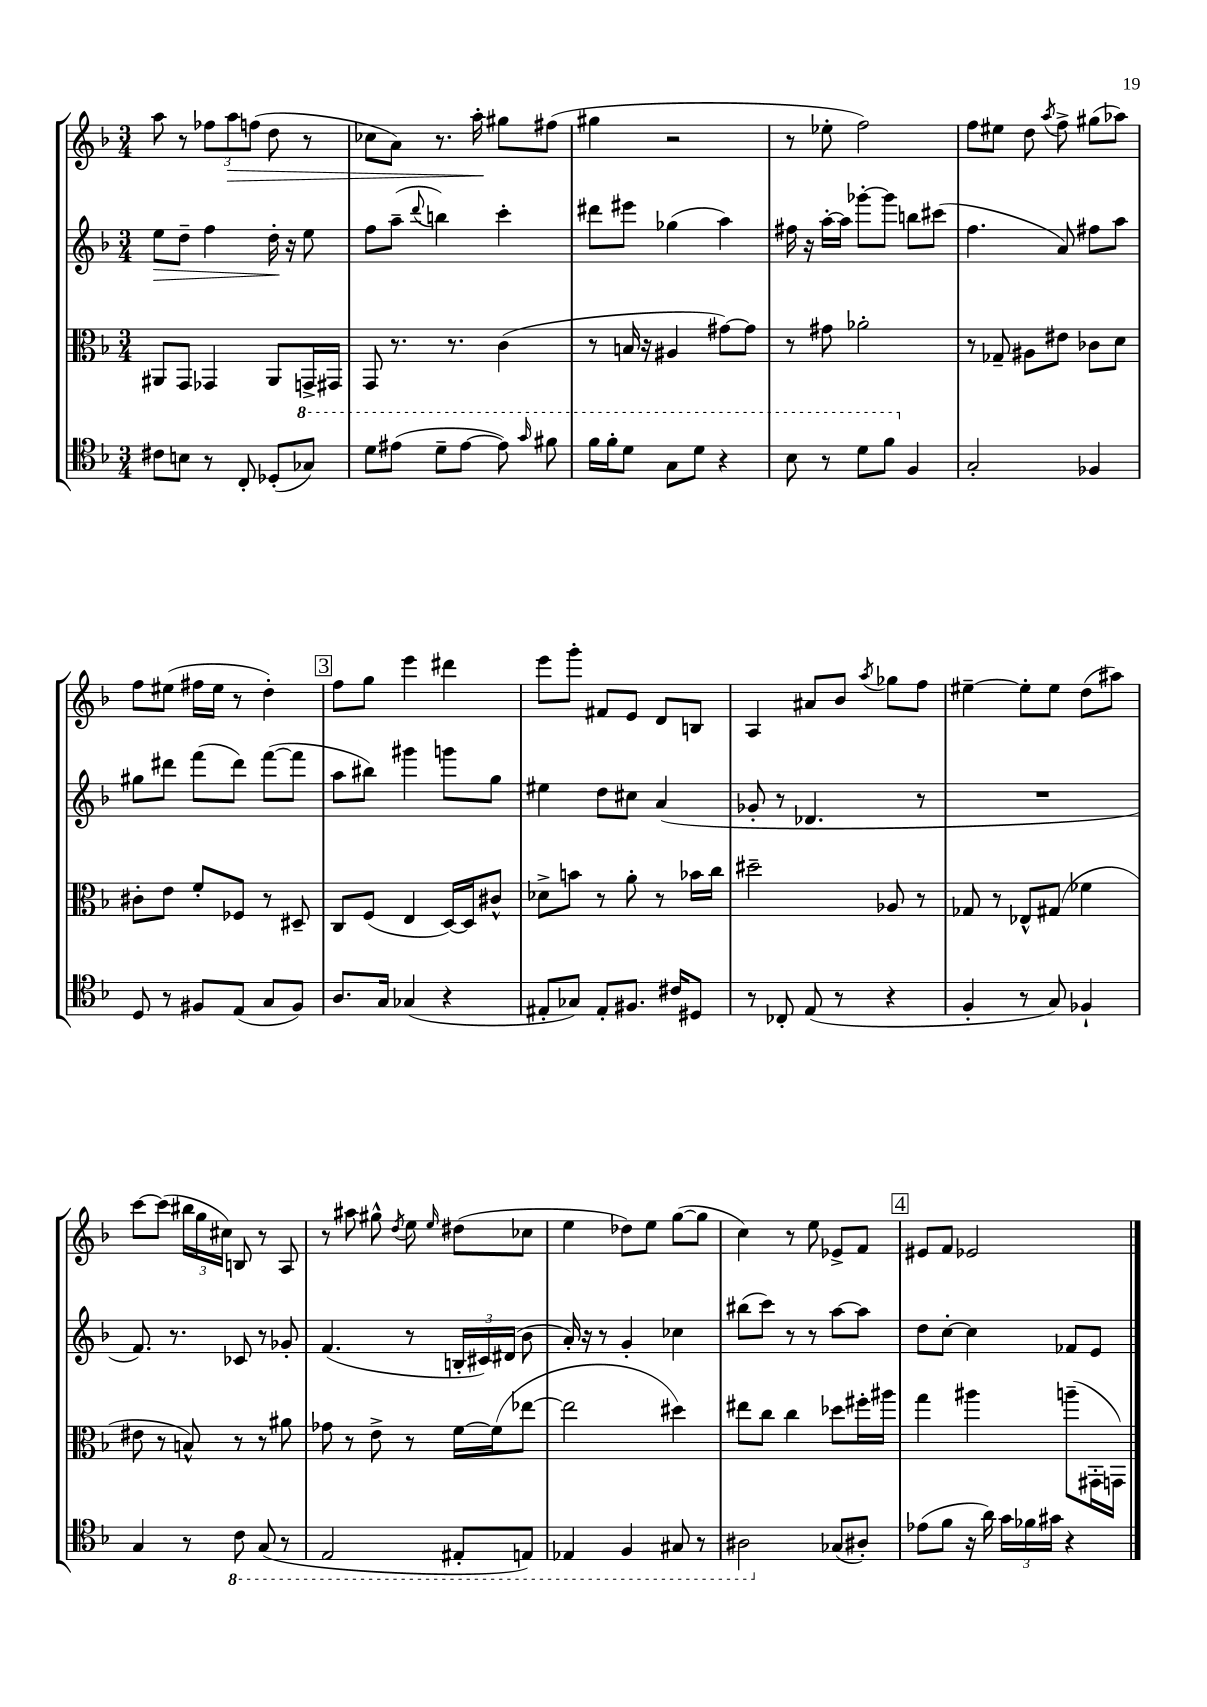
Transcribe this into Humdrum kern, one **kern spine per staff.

**kern	**kern	**kern	**dynam	**kern	**dynam
*part4	*part3	*part2	*part2	*part1	*part1
*staff4	*staff3	*staff2	*staff2	*staff1	*staff1
*clefC4	*clefC3	*clefG2	*	*clefG2	*
*k[b-]	*k[b-]	*k[b-]	*	*k[b-]	*
*M3/4	*M3/4	*M3/4	*	*M3/4	*
=79	=79	=79	=79	=79	=79
!	!	!	!LO:HP:b	!	!
8c#X\L	8AA#X/L	8ee\L	>	8aa\	.
8Bn\J	8GG/J	8dd~\J	.	8r	.
8r	4GG-X/	4ff\	.	12ff-X\L	.
!	!	!	!	!	!LO:HP:b
.	.	.	.	12aa\	>
8C'/	.	.	.	.	.
.	.	.	.	(12ffn\J	.
(8D-X'/L	8AA#/L	16dd'\	.	8dd\	.
.	.	16r	]	.	.
*8va	*	*	*	*	*
8g-X/J)	16GGn^/L	8ee\	.	8r	.
.	16GG#X/JJ	.	.	.	.
=80	=80	=80	=80	=80	=80
8dd\L	8GG/	8ff\L	.	8cc-X\L	.
(8ee#X\J	8.r	(8aa~\J	.	8a\J)	.
.	.	8qqddd/	.	.	.
8dd~\L	.	4bbn\)	.	8.r	.
.	8.r	.	.	.	.
[8ee#\J	.	.	.	.	.
.	.	.	.	16aa'\	.
8ee#\])	(4c\	4ccc'\	.	8gg#X\L	]
16qqgg/	.	.	.	.	.
8ff#X\	.	.	.	(8ff#X\J	.
=81	=81	=81	=81	=81	=81
16ff\LL	8r	8ddd#X\L	.	4gg#X\	.
16ff'\J	.	.	.	.	.
8dd\J	16Bn/	8eee#X\J	.	.	.
.	16r	.	.	.	.
8g\L	4A#X/	(4gg-X\	.	2r	.
8dd\J	.	.	.	.	.
4r	[8g#X\L)	4aa\)	.	.	.
.	8g#\J]	.	.	.	.
=82	=82	=82	=82	=82	=82
8b-\	8r	16ff#X\	.	8r	.
.	.	16r	.	.	.
8r	8g#X\	[16aa'\LL	.	8ee-X'\	.
.	.	16aa\JJ]	.	.	.
8dd\L	2a-X'\	[8ggg-X'\L	.	2ff\)	.
8ff\J	.	8ggg-\J]	.	.	.
*X8va	*	*	*	*	*
4F/	.	8bbn\L	.	.	.
.	.	(8ccc#X\J	.	.	.
=83	=83	=83	=83	=83	=83
2G'/	8r	4.ff\	.	8ff\L	.
.	8G-X~/	.	.	8ee#X\J	.
.	8A#X\L	.	.	8dd\	.
.	.	.	.	8qaa/	.
.	8e#X\J	8a/)	.	8ff^\	.
4F-X/	8c-X\L	8ff#X\L	.	(8gg#X\L	.
.	8d\J	8aa\J	.	8aa-X\J)	.
!!LO:LB:g=z
=84	=84	=84	=84	=84	=84
8D/	8c#X'\L	8gg#X\L	.	8ff\L	.
8r	8e\J	8ddd#X\J	.	(8ee#X\J	.
8F#X/L	8f'/L	(8fff\L	.	16ff#X\LL	.
.	.	.	.	16ee#\JJ	.
(8E/J	8F-X/J	8ddd#\J)	.	8r	.
8G/L	8r	([8fff\L	.	4dd'\)	.
8F#/J)	8D#X~/	8fff\J]	.	.	.
!!LO:REH:place=s1:t=3
=85	=85	=85	=85	=85	=85
8.A/L	8C/L	8aa\L	.	8ff\L	.
.	(8F/J	8bb#X\J)	.	8gg\J	.
16G/Jk	.	.	.	.	.
(4G-X/	4E/	4ggg#X\	.	4eee\	.
4r	[16D/LL)	8gggn\L	.	4ddd#X\	.
.	16D/J]	.	.	.	.
.	8c#X^^/J	8gg\J	.	.	.
=86	=86	=86	=86	=86	=86
8E#X'/L	8d-X^\L	4ee#X\	.	8eee\L	.
8G-X/J)	8bn\J	.	.	8ggg'\J	.
8E#'/L	8r	8dd\L	.	8f#X/L	.
8.F#X/J	8a'\	8cc#X\J	.	8e/J	.
.	8r	(4a/	.	8d/L	.
16c#X/KL	.	.	.	.	.
8D#X/J	16b-X\LL	.	.	8Bn/J	.
.	16cc\JJ	.	.	.	.
=87	=87	=87	=87	=87	=87
8r	2dd#X~\	8g-X'/	.	4A/	.
8C-X'/	.	8r	.	.	.
(8E/	.	4.d-X/	.	8a#X/L	.
8r	.	.	.	8b-/J	.
.	.	.	.	8qaa/	.
4r	8A-X/	.	.	8gg-X\L	.
.	8r	8r	.	8ff\J	.
=88	=88	=88	=88	=88	=88
4F'/	8G-X/	2.r	.	[4ee#X~\	.
.	8r	.	.	.	.
8r	8E-X^^/L	.	.	8ee#'\L]	.
8G/)	(8G#X/J	.	.	8ee#\J	.
4F-X`/	4f-X\	.	.	(8dd\L	.
.	.	.	.	8aa#X\J)	.
!!LO:LB:g=z
=89	=89	=89	=89	=89	=89
4G/	8e#X\	8.f/)	.	[8ccc\L	.
.	8r	.	.	(8ccc\J]	.
.	.	8.r	.	.	.
8r	8Bn^^/)	.	.	24bb#X\LL	.
.	.	.	.	24gg\	.
.	.	.	.	24cc#X\JJ)	.
*8ba	*	*	*	*	*
8C\	8r	8c-X/	.	8Bn/	.
(8GG/	8r	8r	.	8r	.
8r	8a#X\	8g-X'/	.	8A/	.
=90	=90	=90	=90	=90	=90
2EE/	8g-X\	(4.f/	.	8r	.
.	8r	.	.	8aa#X\	.
.	8e^\	.	.	8gg#X^^\	.
.	.	.	.	8qdd/	.
.	8r	8r	.	8ee\	.
.	.	.	.	16qqee/	.
8EE#X'/L	[16f\LL	24Bn'/LL	.	(8dd#X\L	.
.	.	24c#X/)	.	.	.
.	(16f\J]	.	.	.	.
.	.	(24d#X/JJ	.	.	.
8EEn/J)	[8ee-X\J	8b-\	.	8cc-X\J	.
=91	=91	=91	=91	=91	=91
4EE-X/	2ee-\]	16a'/)	.	4ee\	.
.	.	16r	.	.	.
.	.	8r	.	.	.
4FF/	.	4g'/	.	8dd-X\L)	.
.	.	.	.	8ee\J	.
8GG#X/	4dd#X\)	4cc-X\	.	([8gg\L	.
8r	.	.	.	8gg\J]	.
=92	=92	=92	=92	=92	=92
2AA#X\	8ee#X\L	(8bb#X\L	.	4cc\)	.
.	8cc\J	8ccc\J)	.	.	.
.	4cc\	8r	.	8r	.
.	.	8r	.	8ee\	.
*X8ba	*	*	*	*	*
(8G-X/L	8dd-X\L	[8aa\L	.	8e-X^/L	.
8A#X'/J)	16ff#X'\L	8aa\J]	.	8f/J	.
.	16aa#X\JJ	.	.	.	.
!!LO:REH:place=s1:t=4
=93	=93	=93	=93	=93	=93
(8e-X\L	4gg\	8dd\L	.	8e#X/L	.
8f\J	.	[8cc'\J	.	8f/J	.
16r	4aa#X\	4cc\]	.	2e-X/	.
16a\)	.	.	.	.	.
24g\LL	.	.	.	.	.
24f-X\	.	.	.	.	.
24g#X\JJ	.	.	.	.	.
4r	(8aan~\L	8f-X/L	.	.	.
.	16GG#X'\L	8e/J	.	.	.
.	16GGn\JJ)	.	.	.	.
==	==	==	==	==	==
*-	*-	*-	*-	*-	*-
